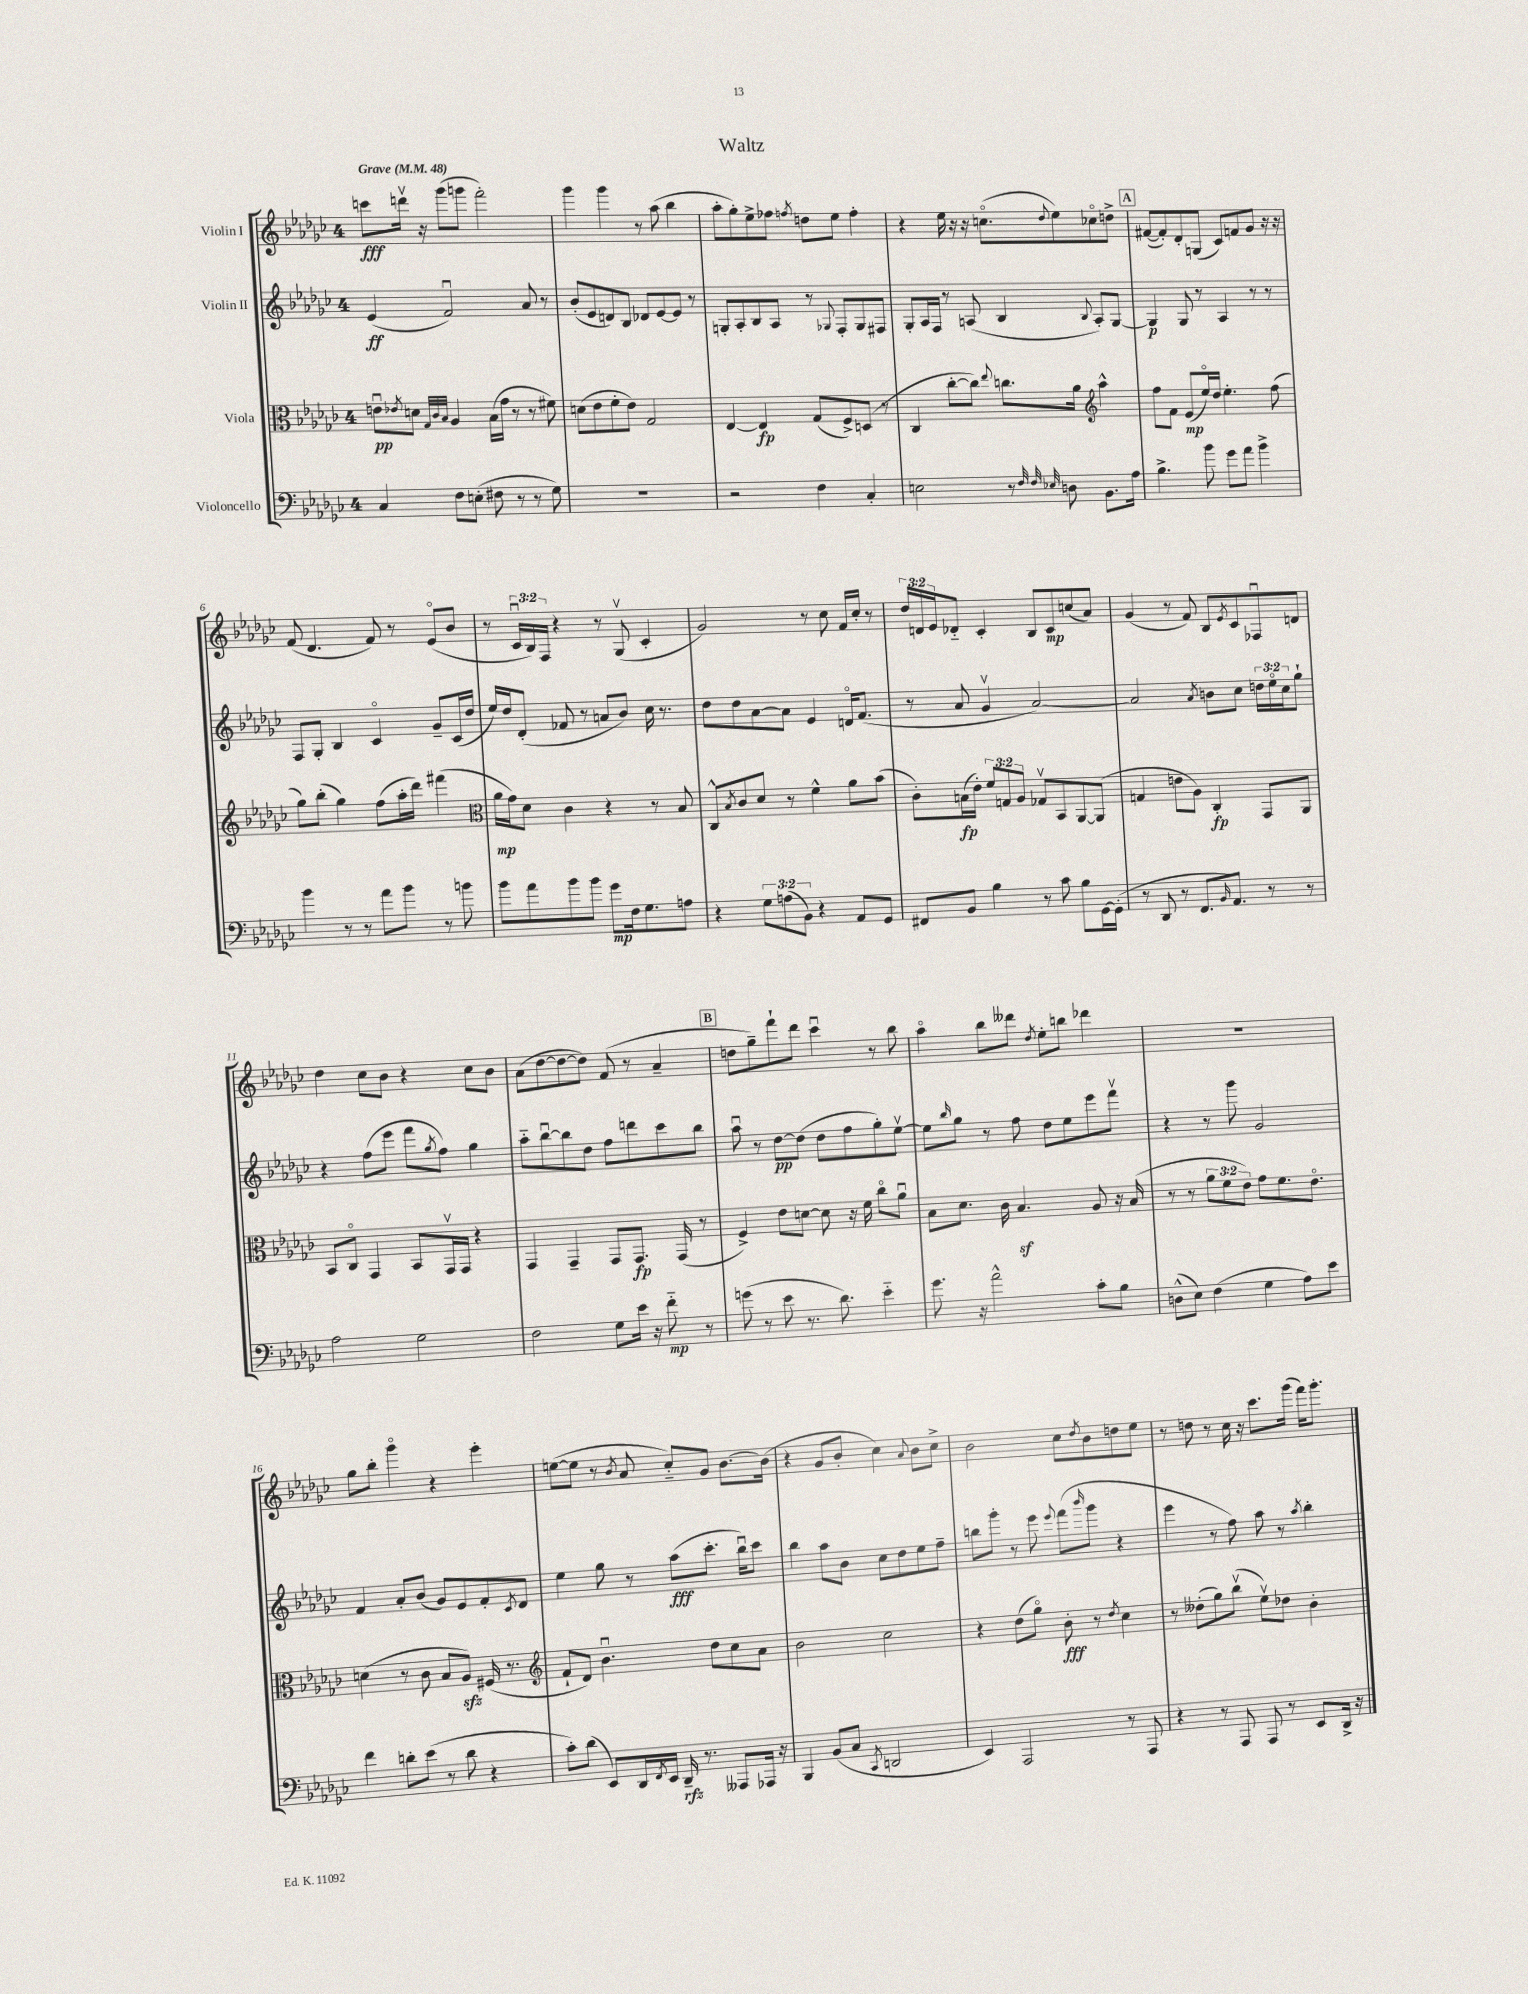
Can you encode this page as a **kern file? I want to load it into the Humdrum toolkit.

**kern	**kern	**kern	**kern
*staff4	*staff3	*staff2	*staff1
*clefF4	*clefC3	*clefG2	*clefG2
*k[b-e-a-d-g-c-]	*k[b-e-a-d-g-c-]	*k[b-e-a-d-g-c-]	*k[b-e-a-d-g-c-]
*M4/4	*M4/4	*M4/4	*M4/4
*MM48	*MM48	*MM48	*MM48
4C-	8eu	(4e-	8ccc
.	8qe-	.	.
.	8d	.	16dddv
.	.	.	16r
.	32qqG-	.	.
.	32qqc-	.	.
.	32qqB-	.	.
8F	4A-	2fu)	(8ggg-
(8E'	.	.	8ggg
8F#	(16B-	.	2fff')
.	16g-	.	.
8r	8r	.	.
8r	8r	8a-	.
8G-)	8f#)	8r	.
=	=	=	=
1r	(8d	(8b-'	4ggg-
.	8e-	8e-	.
.	8f'	8d)	4ggg-
.	8e-)	8B-	.
.	2G-	8d-	8r
.	.	[8e-	(8aa-
.	.	8e-]	4bb-
.	.	8r	.
=	=	=	=
2r	[4E-	8G'	8aa-'
.	.	8A-'	8gg-')
.	4E-]	8B-	8ee-^
.	.	8A-	8ff-
.	.	.	8qff
4F	(8G-	8r	8dd
.	.	8qqG-	.
.	8F^)	8F'	8ee-
4C-'	(8D	8G-	4ff'
.	8r	8F#	.
=	=	=	=
2E	4C-	8G-'	4r
.	.	16A-	.
.	.	16F	.
.	[8cc-'	8r	16ee-
.	.	.	16r
.	8cc-])	(8A	16r
.	.	.	(8.cco
.	8qqee-	.	.
8r	8.cc	4B-	.
32qqF	.	.	.
32qqF	.	.	.
32qqE-	.	.	8qqdd-
8D	.	.	8ee-)
.	16a-	.	.
*	*clefG2	*	*
.	.	8qqB-	.
8.BB-	4aa-^^	8A')	8cc-o
.	.	[8G-	8dd^
16A-	.	.	.
=	=	=	=
4.B-^	8ff	4G-]	([8f#
.	8f	.	8f#'])
.	(8e-	8G-	8d-'
8b-	16ee-o)	8r	(8G
.	16dd-	.	.
8g-	4.ee-'	4A-	8c-)
8a-	.	.	8f
4b-^	.	8r	8g-
.	(8ff	8r	16r
.	.	.	16r
=	=	=	=
4b-	8gg-)	8F	(8f
.	(8bb-'	8G-'	4.d-
8r	4gg-)	4B-	.
8r	.	.	.
8a-	(8ff	4c-o	8f)
8b-	16aa-'	.	8r
.	16ddd-)	.	.
8r	(4fff#	8g-~	(8e-o
8b	.	(16c-	8b-
.	.	16dd-	.
=	=	=	=
*	*clefC3	*	*
8b-	16a-	16ee-)	8r
.	16g-)	16dd-	.
8a-	8d-	(8d-'	24c-u
.	.	.	24B-)
.	.	.	24F
8b-	4c-	8f-	4r
8b-	.	8r	.
8g-	4r	8a	8r
16F	.	8b-)	(8G-v
8.G-	.	.	.
.	8r	16cc-	4c-'
.	.	8.r	.
8A	8B-	.	.
=	=	=	=
4r	8C-^^	8dd-	2g-)
.	8qB-	.	.
.	8c-	8dd-	.
12G-	8d-	[8a-	.
(12A	.	.	.
.	8r	8a-]	.
12BB-)	.	.	.
4r	4f^^	4e-	8r
.	.	.	8cc-
8AA-	8a-	16do	16f
.	.	(8.f	16cc-'
8GG-	(8b-	.	8r
=	=	=	=
8FF#	8c-')	8r	24dd-
.	.	.	24d
.	.	.	24e-
8BB-	(16B	8a-	8d-'~
.	16e-')	.	.
4B-	12f	4g-v	4c-'
.	12G	.	.
.	12A-	.	.
8r	8G-v	[2a-)	8B-
8c-	8BB-	.	8c-
8B-	[8AA-	.	(8cc
[16GG-	(8AA-]	.	8a-)
(16GG-']	.	.	.
=	=	=	=
8r	4G	2a-]	(4g-
8DD-	.	.	.
8r	8e	.	8r
8.FF	8A-)	.	8f)
.	.	8qa-	.
.	4C-'	8b	8B-
16qqBB-	.	.	.
8.AA-)	.	.	.
.	.	.	8qe-
.	.	8cc-	8c-
8r	8GG-	24dd	8F-u
.	.	24ee-o	.
.	.	24cc-	.
8r	8AA-	8gg-`	8d
=	=	=	=
2A-	8BB-	4r	4dd-
.	8C-o	.	.
.	4GG-	(8ff	8cc-
.	.	8eee-	8b-
2G-	8BB-	8fff	4r
.	.	8qgg-	.
.	16GG-v	8ff)	.
.	16GG-	.	.
.	4r	4gg-	8cc-
.	.	.	8b-
=	=	=	=
2F	4GG-	8aa-'~	(8a-
.	.	[8bb-u	[8dd-
.	4GG-~	8bb-]	8dd-_
.	.	8dd-	8dd-])
8G-	8GG-	8ff	(8f
16e-	8.GG-	8ddd	8r
16r	.	.	.
8f'~	.	8ccc-	4a-~
.	(16GG-	.	.
8r	8r	8bb-	.
=	=	=	=
(8g	4F^)	8aa-u	8dd
8r	.	8r	8gg-~)
8e-	8e-	[8dd-	8fff`
8.r	[8d	(8dd-]	8ddd-
.	8d]	8dd-	4ccc-u
8.d-)	.	.	.
.	16r	8ff	.
.	16f	.	.
4e-'~	8cc-o	8gg-')	8r
.	8a-u	[8ee-v	8bb-
=	=	=	=
8.g-	8B-	8ee-]	4aa-o
.	.	16qqbb-	.
.	8.d-	8gg-	.
16r	.	.	.
2a-^^	.	8r	8bb-
.	16c-	.	.
.	4.B-	8ff	8ddd--
.	.	.	8qdd-
.	.	8dd-	8ee-'
.	.	8ee-	8bb
8c-'	8A-	8eee-	4ddd-
8B-	16r	8fffv	.
.	(16B-	.	.
=	=	=	=
(8D^^	8r	4r	1r
8E-)	8r	.	.
(4F	12a-	8r	.
.	12f	.	.
.	.	8ggg-	.
.	12e-)	.	.
4G-	8g-	2g-	.
.	8.f	.	.
8A-)	.	.	.
.	8.e-o	.	.
8e-	.	.	.
=	=	=	=
4f	(4d	4f	8gg-
.	.	.	8bb-'
8d'	8r	8a-'	4ggg-o
(8e-	8c-	(8b-	.
8r	8B-	8g-)	4r
8d	8A-)	8e-	.
4r	(16F#	8f'	4eee-'
.	8.r	.	.
.	.	8qc-	.
.	.	8d-	.
=	=	=	=
*	*clefG2	*	*
8c-')	8f`	4ee-	([8ee
(8d-	8d-)	.	8ee]
8EE-)	4.b-u	8gg-	8r
.	.	.	8qb-
16DD-	.	8r	8a-
8qFF	.	.	.
16EE-	.	.	.
16DD-~	.	(8aa-	8cc-'~)
8.r	.	.	.
.	8dd-	8.ccc-'	8g-
8AAA--	8cc-	.	[8.b-
.	.	16bb-u)	.
16AAA-	8a-	8ccc-	.
16r	.	.	(16b-]
=	=	=	=
4BBB-	2b-	4bb-	4r
(8BB-	.	8aa-	8g-
8C-	.	8b-	8b-'
8qCC-	.	.	.
2DD	2cc-	8cc-	4cc-)
.	.	8dd-	.
.	.	.	8qqa-
.	.	8ee-	8b-
.	.	8ff~	8cc-^
=	=	=	=
4EE-)	4r	8bb	2b-
.	.	8ggg-'	.
2AAA-	(8dd-	8r	.
.	8gg-o)	8eee-	.
.	.	8qqeee-	.
.	8b-'	(8fff	8cc-
.	.	16qqbbb-	8qdd-
.	8r	8ggg-	8b-
.	8qdd-	.	.
8r	4cc-	4r	8dd
8AAA-	.	.	8ee-
=	=	=	=
4r	8r	4eee-	8r
.	(8dd--'	.	8dd
8r	8gg-)	8r	8r
8AAA-	(8bb-v	8ff)	16cc-
.	.	.	16r
8AAA-	8ee-v)	8aa-	8.ccc-
8r	8dd-	8r	.
.	.	.	(16ggg-
.	.	8qaa-	.
8EE-	4b-'	4bb-'	16fff)
.	.	.	8.ggg-'
16DD-^	.	.	.
16r	.	.	.
==	==	==	==
*-	*-	*-	*-
